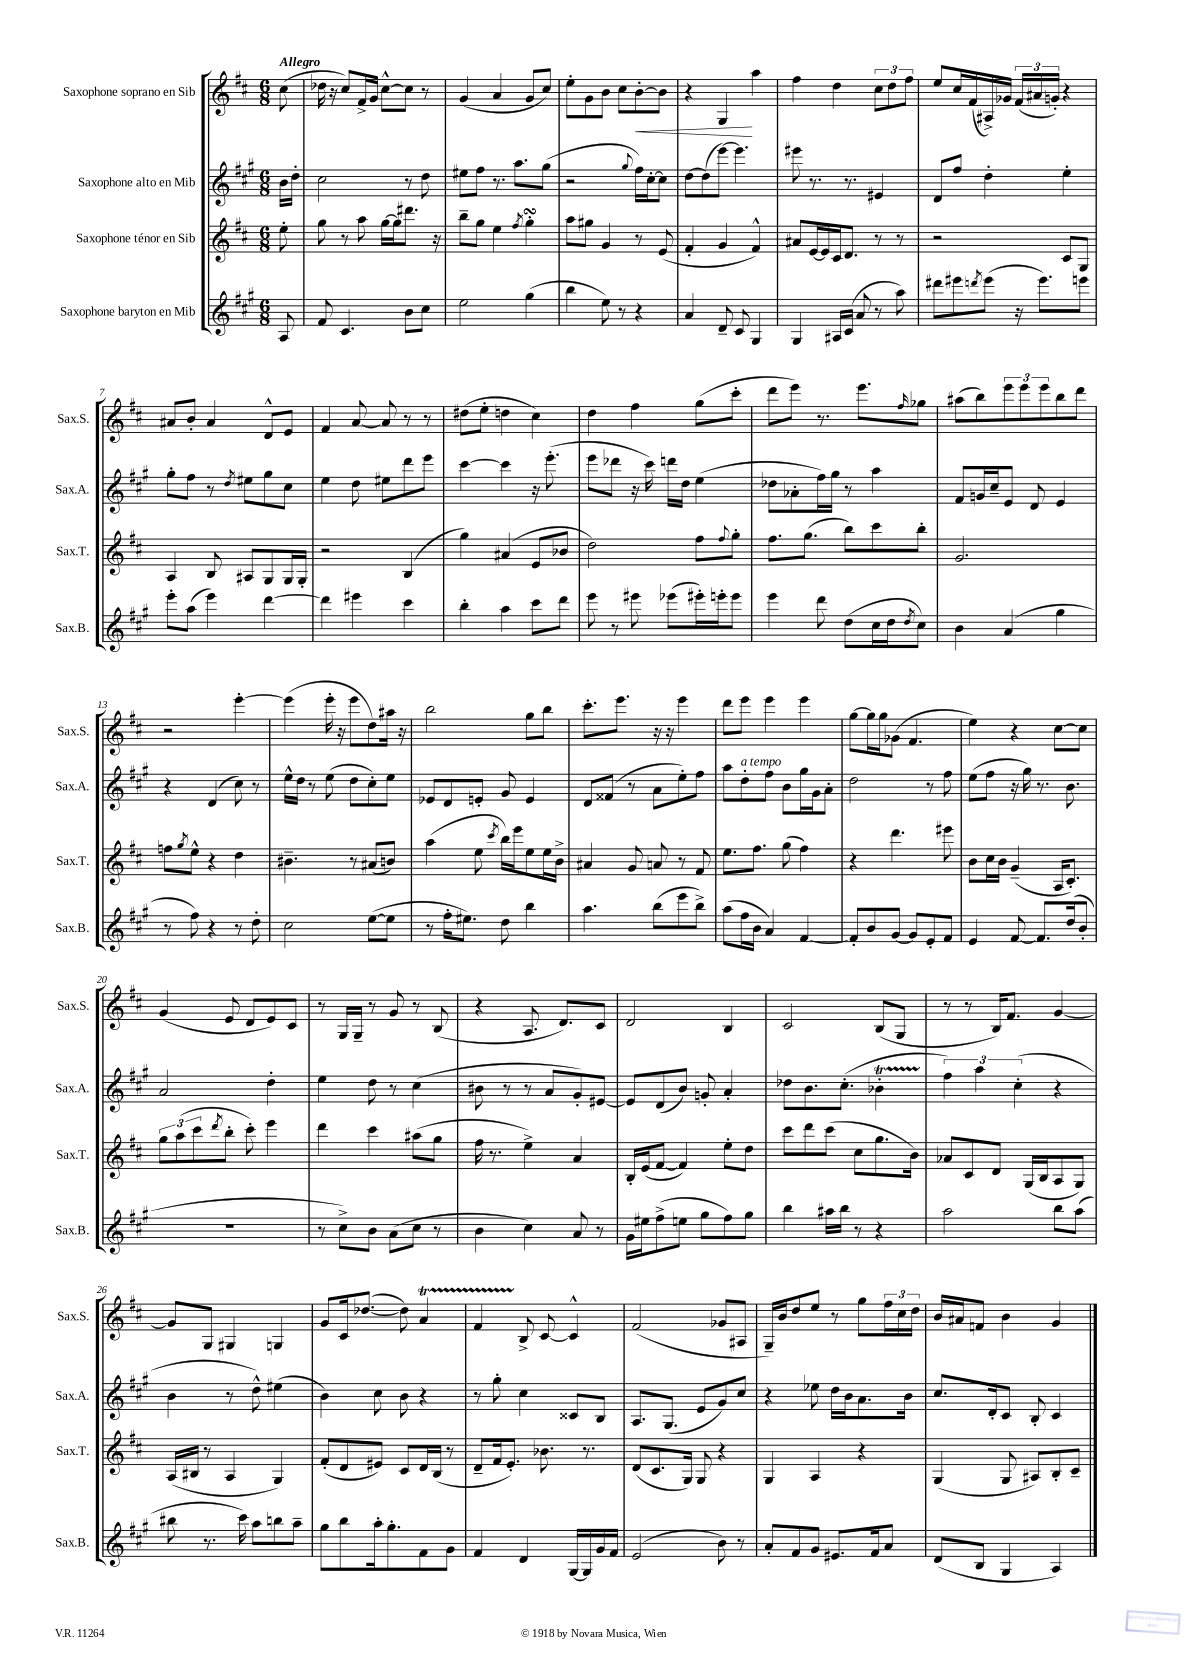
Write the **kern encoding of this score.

**kern	**kern	**kern	**kern	**dynam
*part4	*part3	*part2	*part1	*part1
*staff4	*staff3	*staff2	*staff1	*staff1
*I"Saxophone baryton en Mib	*I"Saxophone ténor en Sib	*I"Saxophone alto en Mib	*I"Saxophone soprano en Sib	*
*I'Sax.B.	*I'Sax.T.	*I'Sax.A.	*I'Sax.S.	*
*clefG2	*clefG2	*clefG2	*clefG2	*
*k[f#c#g#]	*k[f#c#]	*k[f#c#g#]	*k[f#c#]	*
*M6/8	*M6/8	*M6/8	*M6/8	*
=	=	=	=	=
!	!	!	!LO:TX:a:B:t=Allegro	!
8A/	8ee'\	16b\LL	(8cc#\	.
.	.	16dd'\JJ	.	.
=1	=1	=1	=1	=1
8f#/	8gg\	2cc#\	16dd-X\	.
.	.	.	16r	.
4.c#/	8r	.	8cc#/L)	.
.	8aa\	.	16f#^/L	.
.	.	.	16g/JJ	.
.	[16gg\LL	.	[8cc#^^\L	.
.	16gg\J]	.	.	.
8b\L	8.ddd#X\J	8r	8cc#\J]	.
8cc#\J	.	8dd\	8r	.
.	16r	.	.	.
=2	=2	=2	=2	=2
2ee\	8bb~\L	8ee#X\L	(4g/	.
.	8gg\J	8ff#\J	.	.
.	4ee\	8.r	4a/	.
.	.	8.aa\L	.	.
.	8qff#/	.	.	.
(4gg#\	4ggsSSs'\	.	8g/L	.
.	.	(8gg#\J	8cc#/J)	.
=3	=3	=3	=3	=3
4bb\	8aa\L	2r	8ee'\L	.
.	8gg#X\J	.	8g\	.
8ee\)	4g/	.	8b\J	.
8r	.	.	8cc#\L	.
.	.	8qqgg#/	.	.
!	!	!	!	!LO:HP:b
4r	8r	16ff#\LL)	[8b'\	<
.	.	[16cc#'\J	.	.
.	(8e/	8cc#\J]	8b\J]	.
=4	=4	=4	=4	=4
4a/	4f#'/	[8dd\L	4r	.
.	.	(8dd\]	.	.
8d~/	4g/	[8eee\J)	4G/	.
8c#/	.	4.eee\]	.	.
4G#/	4f#^^/)	.	4aa\	[
=5	=5	=5	=5	=5
4G#/	8a#X/L	8eee#X\	4ff#\	.
.	[16e/L	8.r	.	.
.	16e/]	.	.	.
16A#X/LL	16c#/J	.	4dd\	.
(16c#/JJ	8.d/J	8.r	.	.
8a/	.	.	.	.
8r	8r	4e#X/	12cc#\L	.
.	.	.	12dd\	.
8aa\)	8r	.	.	.
.	.	.	12ff#\J	.
=6	=6	=6	=6	=6
8ddd#X\L	2r	8d/L	8ee/L	.
8eee#X\	.	8ff#/J	16cc#/L	.
.	.	.	(16f#/	.
8qdddn/	.	.	.	.
(8eee#\J	.	4dd'\	16A#X^/)	.
.	.	.	16g-X/JJ	.
16r	.	.	(24f#/LL	.
.	.	.	24a#X/	.
8.eee#\L)	.	.	.	.
.	.	.	24gn'/JJ)	.
.	8c#/L	4ee'\	4r	.
8eeen\J	8G/J	.	.	.
!!LO:LB:g=z
=7	=7	=7	=7	=7
8eee'\L	4A/	8gg#'\L	8a#X/L	.
(8aa\J	.	8ff#\J	8b'/J	.
4eee\)	8B/	8r	4a#/	.
.	.	8qdd/	.	.
.	8A#X/L	8ee#X\L	.	.
[4ddd\	8G/	8gg#\	8d^^/L	.
.	16G/L	8cc#\J	8e/J	.
.	16G'/JJ	.	.	.
=8	=8	=8	=8	=8
4ddd\]	2r	4ee\	4f#/	.
4eee#X\	.	8dd\	[8a/	.
.	.	8ee#X\L	8a/]	.
4ccc#\	(4B/	8ddd\	8r	.
.	.	8eee\J	8r	.
=9	=9	=9	=9	=9
4bb'\	4gg\)	[4ccc#\	(8dd#X\L	.
.	.	.	8ee'\J	.
4aa\	(4a#X/	4ccc#\]	4ddn\	.
8ccc#\L	8e/L	16r	4cc#\)	.
.	.	(8.eee'\	.	.
8ddd\J	8b-X/J	.	.	.
=10	=10	=10	=10	=10
8eee\	2dd\)	8eee\L	4dd\	.
8r	.	8ddd-X\J	.	.
8eee#X\	.	16r	4ff#\	.
.	.	16ccc#\)	.	.
(8eee-X\L	.	16dddn\LL	.	.
.	.	16dd\JJ	.	.
16eee#X'\L)	8ff#\L	(4ee\	(8gg\L	.
16eeen'\J	.	.	.	.
.	8qqff#/	.	.	.
8eee\J	8gg'\J	.	8ccc#'\J	.
=11	=11	=11	=11	=11
4eee\	8.ff#\L	8dd-X\L	8ddd\L	.
.	.	8a-X'\	8eee\J)	.
.	(8.gg\J	.	.	.
8ddd\	.	16ff#\L)	8.r	.
.	.	16gg#\JJ	.	.
(8dd\L	8bb\L)	8r	.	.
.	.	.	8.eee\L	.
16cc#\L	8ccc#\	4aa\	.	.
16dd\J	.	.	.	.
8qdd/	.	.	16qqff#/	.
8cc#\J)	8bb'\J	.	8gg-X\J	.
=12	=12	=12	=12	=12
4b\	2.g/	8f#/L	(8aa#X\L	.
.	.	16gn/L	8bb\)	.
.	.	16cc#~/J	.	.
(4a/	.	8e/J	12eee\	.
.	.	.	12eee\	.
.	.	8d/	.	.
.	.	.	12eee\	.
4gg#\	.	4e/	8bb\	.
.	.	.	8ddd\J	.
!!LO:LB:g=z
=13	=13	=13	=13	=13
8r	8ffn\L	4r	2r	.
.	8qgg/	.	.	.
8ff#\)	8ee^^\J	.	.	.
4r	4r	(4d/	.	.
8r	4dd\	8cc#\)	[4eee'\	.
8dd'\	.	8r	.	.
=14	=14	=14	=14	=14
2cc#\	4.b#X~\	16ee^^\LL	(4eee\]	.
.	.	16dd\JJ	.	.
.	.	8r	.	.
.	.	(8ee\	16eee'\	.
.	.	.	16r	.
.	8r	8dd\L	8eee\L	.
([8ee\L	(8a#X/L	8cc#'\)	8dd\)	.
8ee\J]	8bn/J)	8ee\J	16aa#X\Jk	.
.	.	.	16r	.
=15	=15	=15	=15	=15
8r	(4aa\	8e-X/L	2bb\	.
16ff#'\KL	.	8d/	.	.
8.ee#X\J)	.	.	.	.
.	8ee\	8en'/J	.	.
.	8qccc#/	.	.	.
8dd\	16bb\LL)	8g#/	.	.
.	16eee\J	.	.	.
4bb\	8ee\	4e/	8gg\L	.
.	16ee\L	.	8bb\J	.
.	16b^\JJ	.	.	.
=16	=16	=16	=16	=16
4.aa\	4a#X/	8d/L	8.ccc#'\L	.
.	.	(8f##X/J	.	.
.	.	.	8.eee\J	.
.	8g/	8r	.	.
(8bb\L	8an/	8a\L	16r	.
.	.	.	16r	.
8eee\	8r	8ee'\)	4eee\	.
8bb^\J)	8f#/	8ff#\J	.	.
=17	=17	=17	=17	=17
(8aa\L	8.ee\L	8aa\L	8ddd\L	.
!	!	!LO:TX:a:i:t=a tempo	!	!
16ff#\L	.	8dd'\	8eee\J	.
16b\JJ	8.ff#\J	.	.	.
4a/)	.	8ff#\J	4eee\	.
.	(8gg\	8b\L	.	.
[4f#/	4ff#\)	16gg#\L	4eee\	.
.	.	16g#\J	.	.
.	.	8a'\J	.	.
=18	=18	=18	=18	=18
8f#'/L]	4r	2dd\	[8gg\L	.
8b/	.	.	16gg\L]	.
.	.	.	16gg\J	.
[8g#/J	4.ddd\	.	(8g-X\J	.
8g#/L]	.	.	4.f#/	.
8e'/	.	8r	.	.
8f#/J	8eee#X\	8ff#\	.	.
=19	=19	=19	=19	=19
4e/	8b\L	(8ee\L	4ee\)	.
.	16cc#\L	8ff#\J	.	.
.	16b\JJ	.	.	.
[8f#/	(4g~/	16r	4r	.
.	.	16gg#\)	.	.
8.f#/L]	.	8.r	.	.
.	16A/KL	.	[8cc#\L	.
(16dd/k	8.c#'/J)	8.b\	.	.
8b'/J	.	.	8cc#\J]	.
!!LO:LB:g=z
=20	=20	=20	=20	=20
2.r	12gg\L	2a/	(4g/	.
.	(12aa\	.	.	.
.	12ccc#\	.	.	.
.	8qddd/	.	.	.
.	8bb'\J	.	8e/	.
.	8ccc#'\)	.	8d/L	.
.	4eee\	4dd'\	8e/)	.
.	.	.	8c#/J	.
=21	=21	=21	=21	=21
8r	4ddd\	4ee\	8r	.
8cc#^\L)	.	.	16G/LL	.
.	.	.	16G~/JJ	.
8b\J	4ccc#\	8dd\	8r	.
(8a\L	.	8r	8g/	.
8cc#\J	(8aa#X\L	(4cc#\	8r	.
8r	8gg\J	.	(8B/	.
=22	=22	=22	=22	=22
4b\	16ff#\	8b#X\	4r	.
.	8.r	.	.	.
.	.	8r	.	.
4cc#\)	4ee^\)	8r	8.A/	.
.	.	8a/L	.	.
.	.	.	8.d/L)	.
8a/	4a/	8g#'/)	.	.
8r	.	[8e#X/J	8c#/J	.
=23	=23	=23	=23	=23
16g#\LL	16B'/LL	8e#/L]	2d/	.
16ee#X\J	(16e/J	.	.	.
(8ff#^\	[8f#/J	(8d/	.	.
8een\J	4f#/])	8b/J)	.	.
8gg#\L	.	8gn'/	.	.
8ff#\)	8ee'\L	4a'/	4B/	.
8gg#\J	8dd\J	.	.	.
=24	=24	=24	=24	=24
4bb\	8ccc#\L	8dd-X\L	2c#/	.
.	8ddd\	8.b\	.	.
16aa#X\LL	(8ccc#\J	.	.	.
16bb\JJ	.	(8.cc#'\J	.	.
8r	8cc#\L	.	.	.
4r	8.gg\	4b-XT'\	(8B/L	.
.	.	.	8G/J	.
.	16b\Jk)	.	.	.
=25	=25	=25	=25	=25
2aa\	8a-X/L	6ff#\)	8r	.
.	8c#/	.	8r	.
.	.	6aa\	.	.
.	8d/J	.	16B/KL)	.
.	.	.	8.f#/J	.
.	.	(6cc#'\	.	.
.	(16G/LL	.	.	.
.	16B/J	.	.	.
8bb\L	8A/	4r	[4g/	.
(8aa\J	8G/J)	.	.	.
!!LO:LB:g=z
=26	=26	=26	=26	=26
8bb#X\	(16A/LL	4b\	8g/L]	.
.	16B#X/JJ	.	.	.
8.r	8r	.	8G/J	.
.	4A/	8r	4G#X/	.
16ccc#\)	.	.	.	.
8aa\L	.	8dd^^\)	.	.
8bbn\	4G/)	(4ee#X\	4Gn/	.
8aa~\J	.	.	.	.
=27	=27	=27	=27	=27
8gg#\L	(8f#'/L	4b\)	8g/L	.
8bb\	8d/	.	16c#/k	.
.	.	.	([8.dd-X/J	.
16aa'\k	8e#X/J)	8cc#\	.	.
8.gg#'\	.	.	.	.
.	8c#/L	8b\	8dd-\])	.
8f#\	16d/L	4r	4aT/	.
.	(16B/JJ	.	.	.
8g#\J	8r	.	.	.
=28	=28	=28	=28	=28
4f#/	8d~/L	8r	4f#TTT/	.
.	16f#/k	8gg#'\	.	.
.	8.e'/J)	.	.	.
4d/	.	4cc#\	8B^/	.
.	8.b-X\	.	[8c#/	.
[16G#/LL	.	8c##X/L	4c#^^/]	.
16G#/]	8.r	.	.	.
16g#/	.	8B/J	.	.
16f#/JJ	.	.	.	.
=29	=29	=29	=29	=29
(2e/	(8d/L	8.A/L	(2f#/	.
.	8.c#/	.	.	.
.	.	(8.G#/J	.	.
.	16G/Jk)	.	.	.
.	8G/	8e/L	.	.
8b\)	4r	8g#/)	8g-X/L	.
8r	.	8cc#/J	8A#X/J	.
=30	=30	=30	=30	=30
8a'/L	4G/	4r	16G~/LL)	.
.	.	.	16b/J	.
8f#/	.	.	8dd/	.
8g#/J	4A/	8ee-X\	8ee/J	.
8.e#X/L	.	16dd\LL	8r	.
.	.	16b\J	.	.
.	4r	8.a\	8gg\L	.
16f#/k	.	.	.	.
8a/J	.	.	24ff#\L	.
.	.	.	24cc#\	.
.	.	16b\Jk	.	.
.	.	.	24dd\JJ	.
=31	=31	=31	=31	=31
(8d/L	(4G/	8.cc#/L	16b/LL	.
.	.	.	16a#X/J	.
8B/J	.	.	8fn/J	.
.	.	16d'/k	.	.
4G#/	8G/	8c#/J	4b\	.
.	8A#X/L)	8B'/	.	.
4A/)	8B'/	4c#/	4g/	.
.	8c#~/J	.	.	.
==	==	==	==	==
*-	*-	*-	*-	*-
